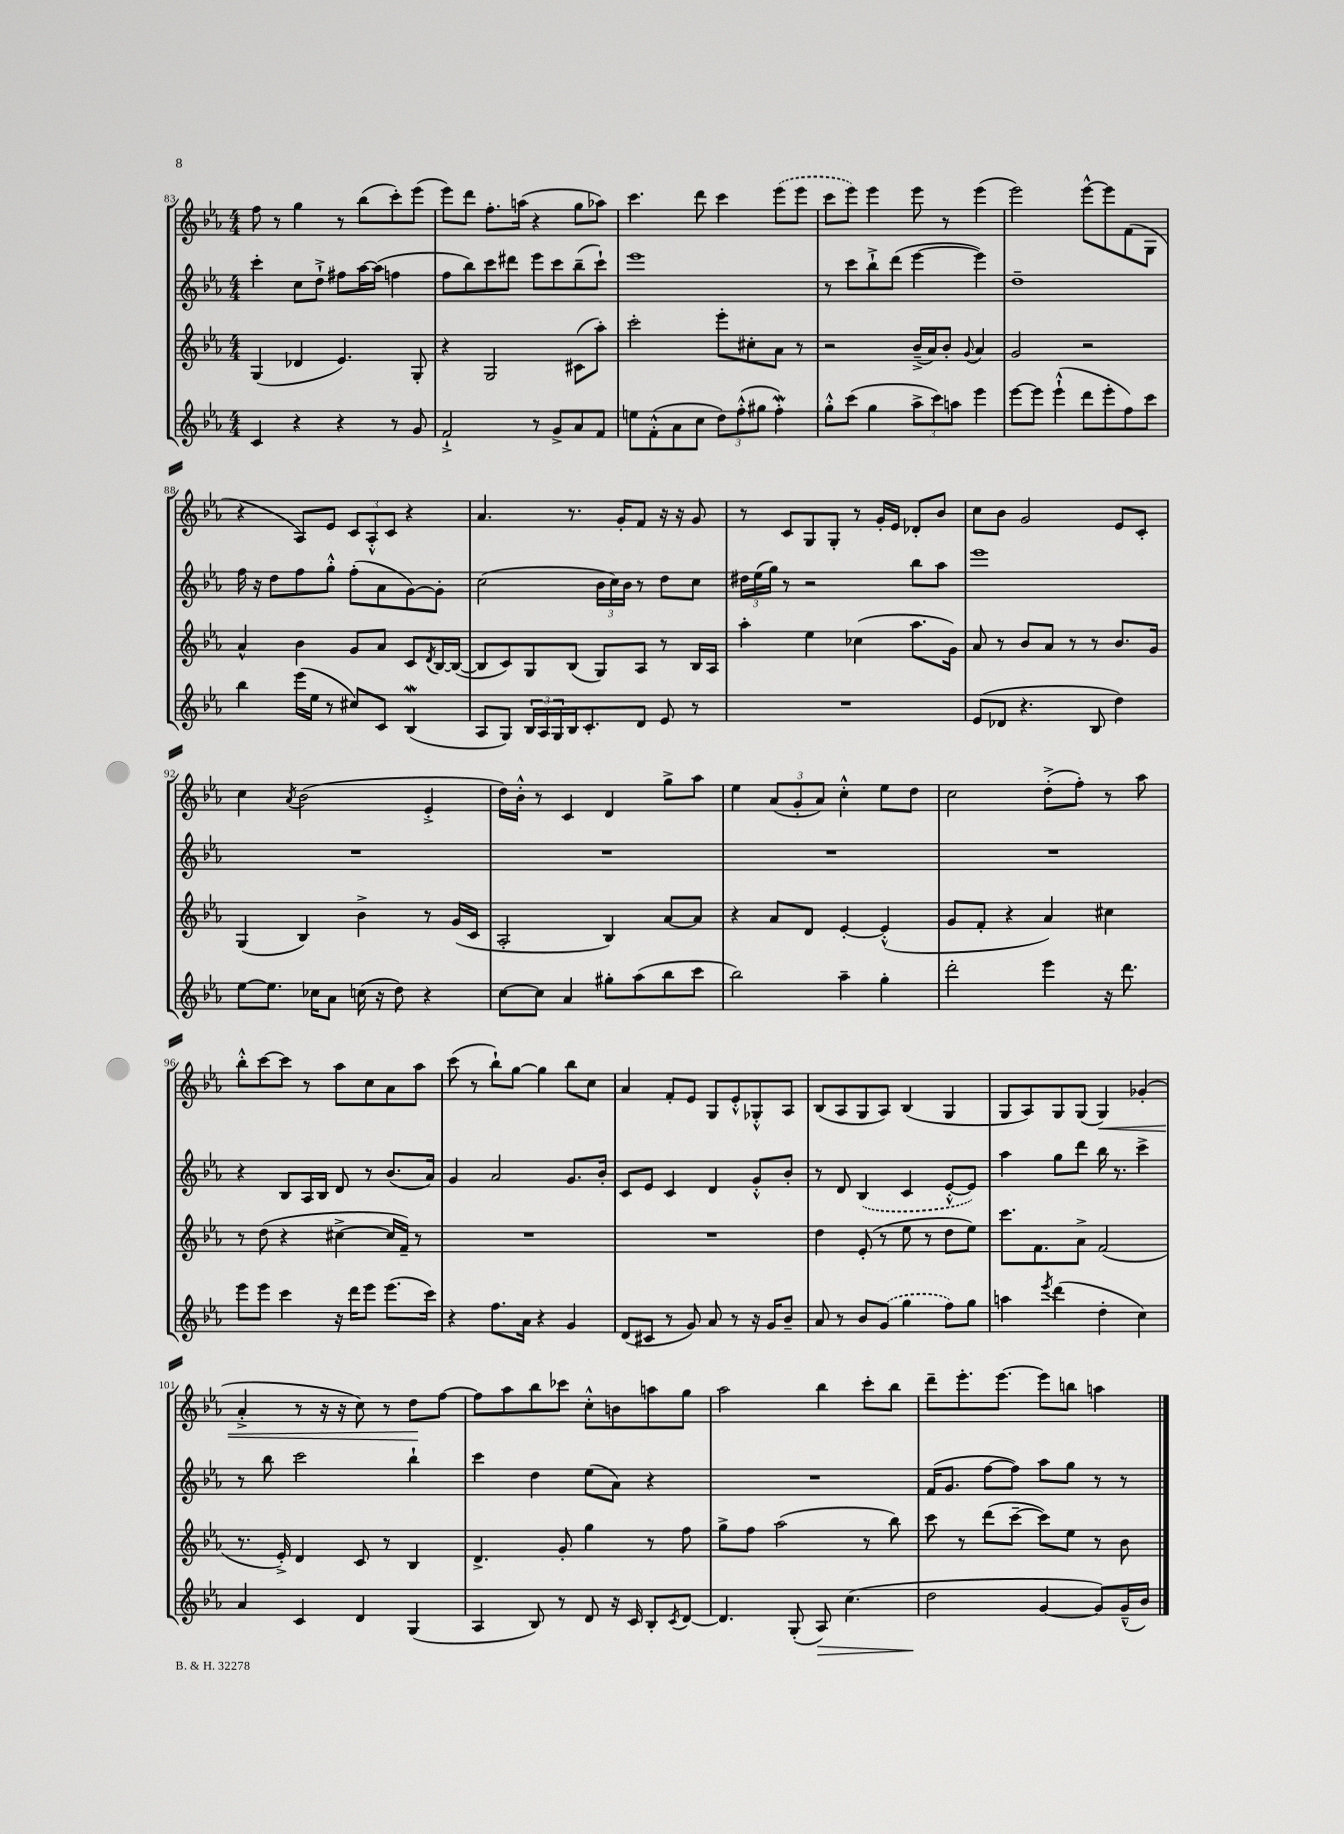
<<
\new StaffGroup <<
\new Staff = "s0" {
    \clef treble \key ees \major \numericTimeSignature \time 4/4
    f''8 r8 g''4 r8 bes''8( c'''8-.) ees'''8( |
    ees'''8) d'''8 f''8.-. a''16( r4 g''8 aes''8) |
    c'''4. d'''8 c'''4 \once \slurDashed ees'''8( ees'''8 |
    c'''8 ees'''8) ees'''4 ees'''8 r8 ees'''4( |
    ees'''2) ees'''8~-^ ees'''8 f'8( g8 |
    r4 aes8) ees'8 \tuplet 3/2 { c'8 aes8-.-^ c'8 } r4 |
    aes'4. r8. g'16-. f'8 r16 r16 g'8 |
    r8 c'8 g8 g8-. r8 g'16-. ees'16 des'8-. bes'8 |
    c''8 bes'8 g'2 ees'8 c'8-. |
    c''4 \acciaccatura { aes'8 } bes'2( ees'4-.-> |
    d''16) bes'16-.-^ r8 c'4 d'4 g''8-> aes''8 |
    ees''4 \tuplet 3/2 { aes'8( g'8-. aes'8) } c''4-.-^ ees''8 d''8 |
    c''2 d''8-.->( f''8-.) r8 aes''8 |
    bes''8-.-^ c'''8~ c'''8 r8 aes''8 c''8 aes'8 aes''8 |
    c'''8( r8 bes''8-!) g''8~ g''4 bes''8 c''8 |
    aes'4 f'8-. ees'8 g8 ees'8-.-^ ges8-.-^ aes8 |
    bes8( aes8 g8 aes8) bes4( g4 |
    g8 aes8) g8 g8( g4\<) ges'4-.( |
    aes'4-.-> r8 r16 r16 c''8) r8 d''8\! f''8~ |
    f''8 aes''8 bes''8 ces'''8 c''8-.-^ b'8 a''8 g''8 |
    aes''2 bes''4 c'''8-. bes''8 |
    d'''8-- ees'''8.-. ees'''8.~ ees'''8 b''8 a''4 \bar "|." |
}
\new Staff = "s1" {
    \clef treble \key ees \major \numericTimeSignature \time 4/4
    c'''4-. c''8 d''8-!-> fis''8 aes''16~ aes''16( f''4 |
    f''8 bes''8) c'''8 dis'''8 ees'''8 c'''8 bes''8--( c'''8-!) |
    ees'''1 |
    r8 c'''8 bes''8-!-> d'''8( ees'''4~ ees'''4) |
    d''1-- |
    f''16 r16 d''8 f''8 g''8-.-^ f''8-.( aes'8 g'8~) g'8-. |
    c''2( \tuplet 3/2 { bes'16 c''16) bes'16 } r8 d''8 c''8 |
    \tuplet 3/2 { dis''16 ees''16( g''16) } r8 r2 bes''8 aes''8 |
    ees'''1 |
    R1 |
    R1 |
    R1 |
    R1 |
    r4 bes8 aes16 bes16 d'8 r8 bes'8.( aes'16) |
    g'4 aes'2 g'8. bes'16-. |
    c'8 ees'8 c'4 d'4 g'8-.-^ bes'8-. |
    r8 d'8 \once \slurDashed bes4( c'4 ees'8~-.-^ ees'8) |
    aes''4 g''8 d'''8 bes''16 r8. c'''4-> |
    r8 bes''8 c'''2 bes''4-! |
    c'''4 d''4 ees''8( aes'8) r4 |
    R1 |
    f'16( g'8. f''8~ f''8) aes''8 g''8 r8 r8 \bar "|." |
}
\new Staff = "s2" {
    \clef treble \key ees \major \numericTimeSignature \time 4/4
    g4( des'4 ees'4.) g8-. |
    r4 g2 cis'8( aes''8-.) |
    c'''2-. ees'''8-. cis''8-. aes'8 r8 |
    r2 bes'16--->( aes'16) bes'8-. \appoggiatura { g'8 } aes'4 |
    g'2 r2 |
    aes'4-^ bes'4 g'8 aes'8 c'8 \acciaccatura { d'8 } bes16~ bes16~( |
    bes8 c'8) g8 bes8( g8) aes8 r8 bes16 aes16 |
    aes''4-. ees''4 ces''4( aes''8. g'16) |
    aes'8 r8 bes'8 aes'8 r8 r8 bes'8. g'16 |
    g4( bes4) bes'4-> r8 g'16( c'16 |
    aes2-. bes4) aes'8~ aes'8 |
    r4 aes'8 d'8 ees'4~-. ees'4-.-^( |
    g'8 f'8-. r4 aes'4) cis''4 |
    r8 d''8( r4 cis''4~-> cis''16 f'16--) r8 |
    R1 |
    R1 |
    d''4 ees'8-.( r8 ees''8 r8 d''8 ees''8) |
    c'''8. f'8. aes'8-> f'2( |
    r8. ees'16-.->) d'4 c'8 r8 bes4 |
    d'4.-> g'8-. g''4 r8 f''8 |
    g''8-> f''8 aes''2( r8 bes''8) |
    c'''8 r8 d'''8( c'''8~-- c'''8) ees''8 r8 bes'8 \bar "|." |
}
\new Staff = "s3" {
    \clef treble \key ees \major \numericTimeSignature \time 4/4
    c'4 r4 r4 r8 g'8 |
    f'2-!-> r8 g'8-> aes'8 f'8 |
    e''8 f'8-.-^( aes'8 c''8 \tuplet 3/2 { d''8) f''8-.-^( gis''8 } f''4-.\mordent) |
    g''8-.-^ c'''8( g''4 \tuplet 3/2 { aes''8-> c'''8) a''8 } ees'''4 |
    ees'''8~ ees'''8 ees'''4-!-^( d'''8 ees'''8-. f''8) c'''8 |
    bes''4 ees'''16( ees''16 r8 cis''8) c'8 bes4\mordent( |
    aes8 g8) \tuplet 3/2 { bes16 aes16 g16 } bes16 c'8.-. d'8 ees'8 r8 |
    R1 |
    ees'8( des'8 r4. bes8 d''4) |
    ees''8~ ees''8. ces''16 aes'8 c''16( r16 d''8) r4 |
    c''8~ c''8 aes'4 gis''8-. aes''8( bes''8 c'''8 |
    bes''2) aes''4-- g''4-. |
    d'''2-. ees'''4 r16 d'''8. |
    ees'''8 ees'''8 c'''4 r16 d'''16 ees'''8 ees'''8.( c'''16) |
    r4 f''8. aes'16 r4 g'4 |
    d'8( cis'8 r8 g'8) aes'8 r8 r16 g'16 bes'8-- |
    aes'8 r8 bes'8 \once \slurDashed g'8( g''4 f''8) g''8 |
    a''4 \acciaccatura { ees'''8 } d'''4( d''4-. c''4) |
    aes'4 c'4 d'4 g4( |
    aes4 bes8) r8 d'8 r16 c'16 bes8-. \acciaccatura { c'8 } d'8~ |
    d'4. g8-.( aes8\>) c''4.( |
    d''2\! g'4~ g'8) g'16---^( bes'16) \bar "|." |
}
>>
>>
\layout { \context { \Score currentBarNumber = #83 } }
